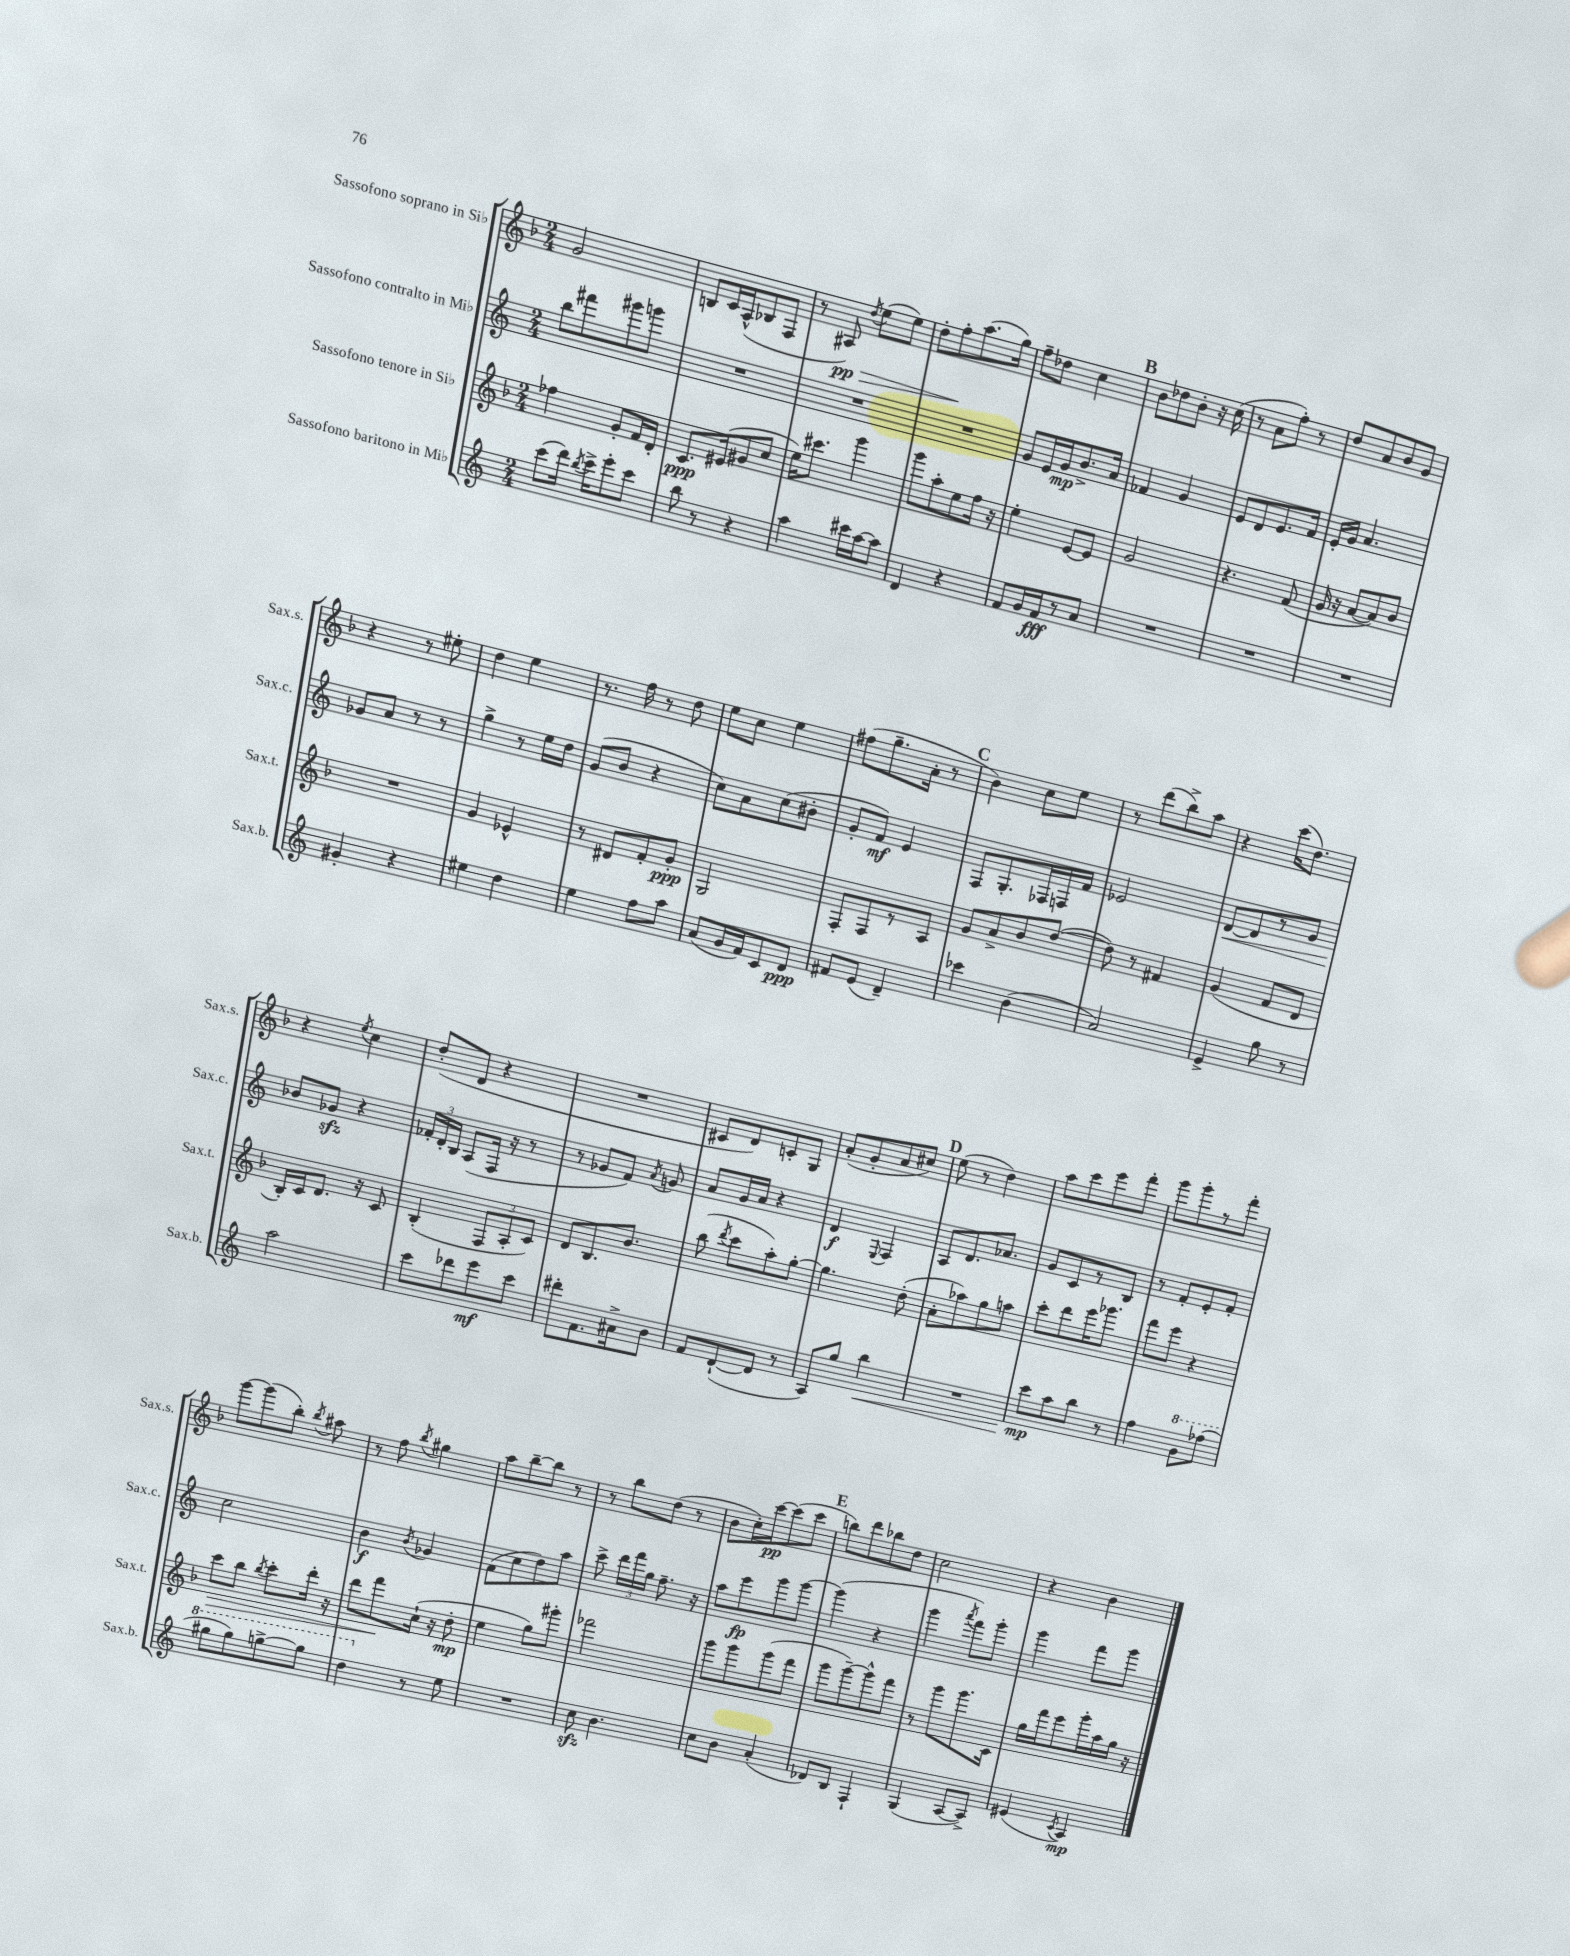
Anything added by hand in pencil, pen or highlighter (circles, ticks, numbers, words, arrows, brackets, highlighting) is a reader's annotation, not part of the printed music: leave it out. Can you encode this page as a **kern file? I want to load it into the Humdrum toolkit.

**kern	**kern	**kern	**kern
*staff4	*staff3	*staff2	*staff1
*clefG2	*clefG2	*clefG2	*clefG2
*k[]	*k[b-]	*k[]	*k[b-]
*M2/4	*M2/4	*M2/4	*M2/4
(8ccc	4ff-	8bb	2g
16ddd)	.	8fff#	.
8qbb	.	.	.
16ccc^	.	.	.
8eee'	8g'	8ggg#	.
8ccc	16f	8ggg	.
.	16d'	.	.
=	=	=	=
8bb	8.c	2r	8B
8r	.	.	16c
.	(16e#	.	(16A^^
4r	8g#	.	8B-
.	8cc	.	8F
=	=	=	=
4aa	16ee)	2r	8r
.	8.ccc#	.	.
.	.	.	8A#)
.	.	.	8qdd
16ccc#	4ggg	.	(8ee
[16aa	.	.	.
8aa]	.	.	8ee)
=	=	=	=
4d	8ggg	2r	8dd'
.	8aa'	.	8ff'
4r	8ee	.	(8.aa
.	16ff	.	.
.	16r	.	16gg)
=	=	=	=
8f	4ee'	8g	8ff~
16g	.	16e	8dd-
16f	.	16g	.
8r	[8e	8.b^	4cc
8a	8e]	.	.
.	.	16a	.
=	=	=	=
2r	2g	4f-	8b-
.	.	.	8dd-
.	.	4g	8b-'
.	.	.	16r
.	.	.	(16cc
=	=	=	=
2r	4.r	8e	8r
.	.	8d	8a
.	.	8.e	8ff')
.	(8f	.	8r
.	.	16f	.
=	=	=	=
2r	16g	16e'	8dd
.	16r	16g	.
.	[8a	4.a	8a
.	8a])	.	8b-
.	8b-	.	8g
=	=	=	=
4g#'	2r	8g-	4r
.	.	8a	.
4r	.	8r	8r
.	.	8r	8ee#'
=	=	=	=
4ee#	4g	4gg^	4dd
4dd	4e-^^	8r	4ee
.	.	16ee	.
.	.	16dd	.
=	=	=	=
4ee	8r	(8g	8.r
.	8d#	8b	.
.	.	.	16ff
8ff	8f'	4r	8r
8aa	8g'	.	8dd
=	=	=	=
(8a	2G	8cc)	8ee
16g	.	8a	8cc
16f)	.	.	.
8c	.	(8cc	4ee
8d	.	8b#'	.
=	=	=	=
8f#	8F'	8g'	(8ff#
(8e	8F	8f)	8.gg~
4d~)	8r	4e	.
.	.	.	16a'
.	8A	.	8r
=	=	=	=
4ccc-	8g	8F	4b-)
.	8a^	8.G'	.
(4b	8b-	.	8cc
.	.	16F-	.
.	([8dd	16F	8ee
.	.	16f	.
=	=	=	=
2a)	8dd])	2e-	8r
.	8r	.	(8ddd
.	4f#	.	8bb-^)
.	.	.	8aa
=	=	=	=
4e^	(4g	[8d	4r
.	.	8d]	.
8gg	8f	8r	(16ccc
.	.	.	8.dd)
8r	8d	8g	.
=	=	=	=
2aa	16B-')	8b-	4r
.	16c	.	.
.	8.d	8g-	.
.	.	.	8qee
.	.	4r	4cc
.	16r	.	.
.	8c	.	.
=	=	=	=
8ccc	(4B-'	24f-'	(8dd'
.	.	24d'	.
.	.	24B	.
8ddd-	.	(8A	8d
8eee	12F	16F	4r
.	.	16r	.
.	12A'	.	.
8ccc	.	8r	.
.	12c)	.	.
=	=	=	=
8ddd#'	8d	8r	2r
8.f	8.B-	8g-	.
.	.	8f)	.
16a#^	8.b-	.	.
.	.	8qa	.
8b	.	8g	.
=	=	=	=
8f	(8bb-	8a	8c#
.	8qddd	.	.
([8d`	8ccc	16g	8d)
.	.	16a	.
8d]	8aa')	4r	8c'
8r	[8gg'	.	8G
=	=	=	=
8A)	4.gg]	4d	(8a'
8gg	.	.	8g'
.	.	8qqE	.
4bb	.	4F	8a
.	(8dd'	.	8cc#)
=	=	=	=
2r	8a'	8A	(8ee
.	8aa-)	8.d	8r
.	8gg	.	4dd)
.	.	8.a-	.
.	8aa	.	.
=	=	=	=
8ccc	8ccc'	8g	8aa
8aa	8ddd	8c	8ccc
8bb	16eee	8r	8eee
.	8.ggg-	.	.
8r	.	8B	8fff'
=	=	=	=
4ff	8fff	8r	8ggg
.	8eee	8f'	8ggg'
8gg	4r	8e'	8r
(8fff-	.	8f'	8fff'
=	=	=	=
8ggg#	8ccc	2cc	[8ggg
8ggg#)	8bb-	.	(8ggg]
.	8qbb-	.	.
[8ggg^	8ccc'	.	8bb-')
.	.	.	8qbb-
8ggg]	16ddd'	.	8aa#
.	16r	.	.
=	=	=	=
4ddd	8ddd	4b	8r
.	8fff	.	8ff
.	.	8qb	8qbb-
8r	(16cc`	4g-	4gg#
.	16r	.	.
8ee	8dd'	.	.
=	=	=	=
2r	4ee	(8f	8aa
.	.	8cc	[8bb-~
.	8gg)	8dd)	8bb-]
.	8ggg#'	8aa	8r
=	=	=	=
8cc	2fff-	8ccc^	8r
4.b	.	24ddd	8bb-
.	.	24fff	.
.	.	24gg	.
.	.	8.ff~	(8dd
.	.	.	8r
.	.	16r	.
=	=	=	=
8cc	8ggg	8aa	8b-
8b	8ggg	8eee	16cc')
.	.	.	[16ccc
(4a'	(8ggg	8ggg	(8ccc]
.	8fff	[8ggg	8ccc
=	=	=	=
8d-)	8ggg	(4ggg]	8bb)
8B	[8ggg~)	.	8ddd
4F`	8ggg^^]	4r	8bb-
.	8fff	.	8dd
=	=	=	=
(4G	8r	4ggg	2cc
.	8ggg	.	.
.	.	8qaaa	.
[8A	8.ggg	8fff)	.
8A^])	.	8ggg'	.
.	16c	.	.
=	=	=	=
(4e#	16gg	4ggg	4r
.	16fff	.	.
.	8eee	.	.
8qc	.	.	.
4A)	16ggg'	8fff	4b-
.	16aa	.	.
.	16gg	8ggg	.
.	16r	.	.
==	==	==	==
*-	*-	*-	*-
